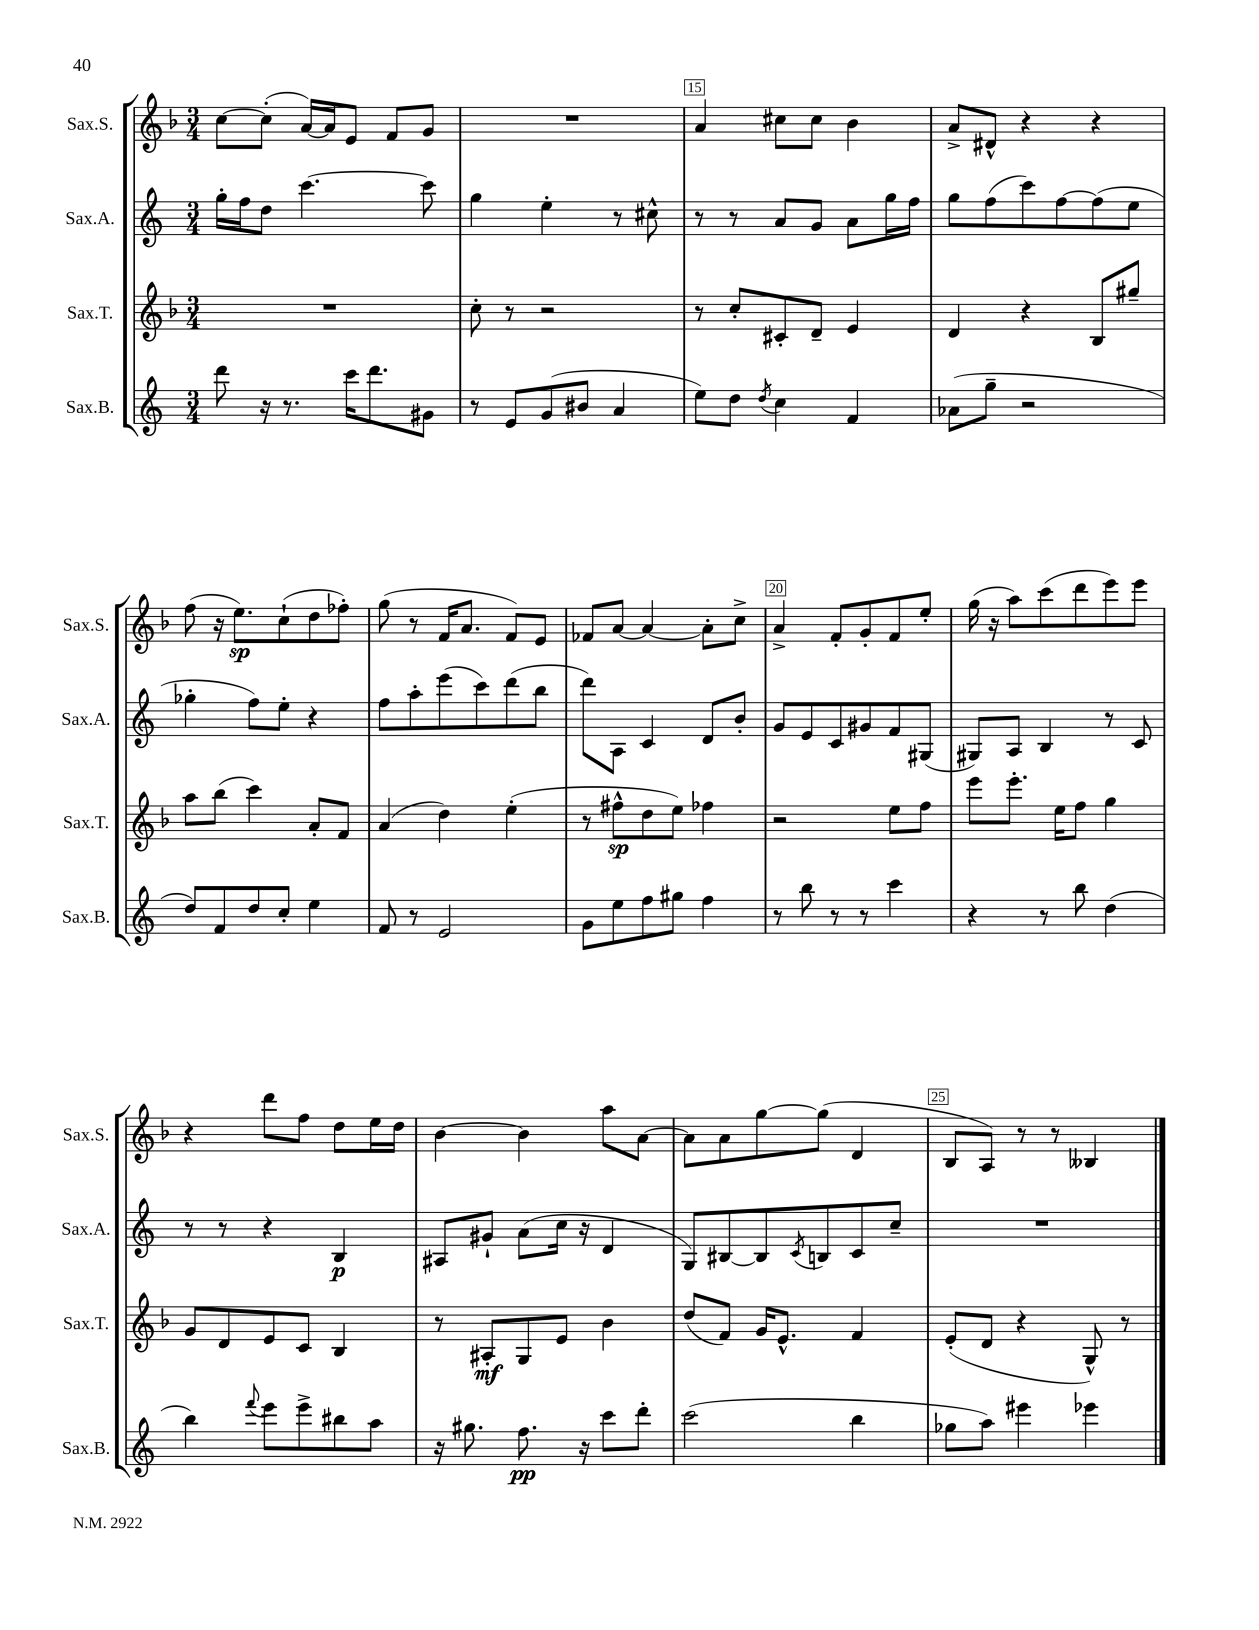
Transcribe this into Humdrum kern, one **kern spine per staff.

**kern	**dynam	**kern	**dynam	**kern	**dynam	**kern	**dynam
*part4	*part4	*part3	*part3	*part2	*part2	*part1	*part1
*staff4	*staff4	*staff3	*staff3	*staff2	*staff2	*staff1	*staff1
*I"Sax.B.	*	*I"Sax.T.	*	*I"Sax.A.	*	*I"Sax.S.	*
*I'Sax.B.	*	*I'Sax.T.	*	*I'Sax.A.	*	*I'Sax.S.	*
*clefG2	*	*clefG2	*	*clefG2	*	*clefG2	*
*k[]	*	*k[b-]	*	*k[]	*	*k[b-]	*
*M3/4	*	*M3/4	*	*M3/4	*	*M3/4	*
=13	=13	=13	=13	=13	=13	=13	=13
8ddd\	.	2.r	.	16gg'\LL	.	[8cc\L	.
.	.	.	.	16ff\J	.	.	.
16r	.	.	.	8dd\J	.	(8cc'\J]	.
8.r	.	.	.	.	.	.	.
.	.	.	.	[4.ccc\	.	[16a/LL)	.
.	.	.	.	.	.	16a/J]	.
16ccc\KL	.	.	.	.	.	8e/J	.
8.ddd\	.	.	.	.	.	.	.
.	.	.	.	.	.	8f/L	.
8g#X\J	.	.	.	8ccc\]	.	8g/J	.
=14	=14	=14	=14	=14	=14	=14	=14
8r	.	8cc'\	.	4gg\	.	2.r	.
8e/L	.	8r	.	.	.	.	.
(8g/	.	2r	.	4ee'\	.	.	.
8b#X/J	.	.	.	.	.	.	.
4a/	.	.	.	8r	.	.	.
.	.	.	.	8cc#X^^\	.	.	.
=15	=15	=15	=15	=15	=15	=15	=15
8ee\L)	.	8r	.	8r	.	4a/	.
8dd\J	.	8cc'/L	.	8r	.	.	.
8qdd/	.	.	.	.	.	.	.
4cc\	.	8c#X'/	.	8a/L	.	8cc#X\L	.
.	.	8d~/J	.	8g/J	.	8cc#\J	.
4f/	.	4e/	.	8a\L	.	4b-\	.
.	.	.	.	16gg\L	.	.	.
.	.	.	.	16ff\JJ	.	.	.
=16	=16	=16	=16	=16	=16	=16	=16
(8a-X\L	.	4d/	.	8gg\L	.	8a^/L	.
8gg~\J	.	.	.	(8ff\	.	8d#X^^/J	.
2r	.	4r	.	8ccc\)	.	4r	.
.	.	.	.	[8ff\	.	.	.
.	.	8B-/L	.	(8ff\]	.	4r	.
.	.	8gg#X~/J	.	8ee\J	.	.	.
!!LO:LB:g=z
=17	=17	=17	=17	=17	=17	=17	=17
8dd/L)	.	8aa\L	.	4gg-X'\	.	(8ff\	.
8f/	.	(8bb-\J	.	.	.	16r	.
.	.	.	.	.	.	8.ee\L)	sp
8dd/	.	4ccc\)	.	8ff\L)	.	.	.
8cc'/J	.	.	.	8ee'\J	.	(8cc`\	.
4ee\	.	8a'/L	.	4r	.	8dd\	.
.	.	8f/J	.	.	.	8ff-X'\J)	.
=18	=18	=18	=18	=18	=18	=18	=18
8f/	.	(4a/	.	8ff\L	.	(8gg\	.
8r	.	.	.	8aa'\	.	8r	.
2e/	.	4dd\)	.	(8eee\	.	16f/KL	.
.	.	.	.	.	.	8.a/J	.
.	.	.	.	8ccc\)	.	.	.
.	.	(4ee'\	.	(8ddd\	.	8f/L)	.
.	.	.	.	8bb\J	.	8e/J	.
=19	=19	=19	=19	=19	=19	=19	=19
8g\L	.	8r	.	8ddd\L)	.	8f-X/L	.
8ee\	.	8ff#X^^\L	sp	8A\J	.	[8a/J	.
8ff\	.	8dd\	.	4c/	.	4a/_	.
8gg#X\J	.	8ee\J)	.	.	.	.	.
4ff\	.	4ff-X\	.	8d/L	.	8a'\L]	.
.	.	.	.	8b'/J	.	8cc^\J	.
=20	=20	=20	=20	=20	=20	=20	=20
8r	.	2r	.	8g/L	.	4a^/	.
8bb\	.	.	.	8e/	.	.	.
8r	.	.	.	8c/	.	8f'/L	.
8r	.	.	.	8g#X/	.	8g'/	.
4ccc\	.	8ee\L	.	8f/	.	8f/	.
.	.	8ff\J	.	(8G#X/J	.	8ee'/J	.
=21	=21	=21	=21	=21	=21	=21	=21
4r	.	8eee\L	.	8G#X/L)	.	(16gg\	.
.	.	.	.	.	.	16r	.
.	.	8.eee'\J	.	8A/J	.	8aa\L)	.
8r	.	.	.	4B/	.	(8ccc\	.
.	.	16ee\KL	.	.	.	.	.
8bb\	.	8ff\J	.	.	.	8ddd\	.
(4dd\	.	4gg\	.	8r	.	8eee\)	.
.	.	.	.	8c/	.	8eee\J	.
!!LO:LB:g=z
=22	=22	=22	=22	=22	=22	=22	=22
4bb\)	.	8g/L	.	8r	.	4r	.
.	.	8d/	.	8r	.	.	.
8qqfff/	.	.	.	.	.	.	.
8eee\L	.	8e/	.	4r	.	8ddd\L	.
8eee^\	.	8c/J	.	.	.	8ff\J	.
8bb#X\	.	4B-/	.	4B/	p	8dd\L	.
8aa\J	.	.	.	.	.	16ee\L	.
.	.	.	.	.	.	16dd\JJ	.
=23	=23	=23	=23	=23	=23	=23	=23
16r	.	8r	.	8A#X/L	.	[4b-\	.
8.gg#X\	.	.	.	.	.	.	.
.	.	8A#X'/L	mf	8g#X`/J	.	.	.
8.ff\	pp	8G/	.	(8a\L	.	4b-\]	.
.	.	8e/J	.	16cc\Jk	.	.	.
16r	.	.	.	16r	.	.	.
8ccc\L	.	4b-\	.	4d/	.	8aa\L	.
8ddd'\J	.	.	.	.	.	[8a\J	.
=24	=24	=24	=24	=24	=24	=24	=24
(2ccc\	.	(8dd/L	.	8G/L)	.	8a\L]	.
.	.	8f/J)	.	[8B#X/	.	8a\	.
.	.	16g/KL	.	8B#/]	.	[8gg\	.
.	.	8.e^^/J	.	.	.	.	.
.	.	.	.	8qc/	.	.	.
.	.	.	.	8Bn/	.	(8gg\J]	.
4bb\	.	4f/	.	8c/	.	4d/	.
.	.	.	.	8cc~/J	.	.	.
=25	=25	=25	=25	=25	=25	=25	=25
8gg-X\L	.	(8e'/L	.	2.r	.	8B-/L	.
8aa\J)	.	8d/J	.	.	.	8A/J)	.
4eee#X\	.	4r	.	.	.	8r	.
.	.	.	.	.	.	8r	.
4eee-X\	.	8G^^/)	.	.	.	4B--X/	.
.	.	8r	.	.	.	.	.
==	==	==	==	==	==	==	==
*-	*-	*-	*-	*-	*-	*-	*-
